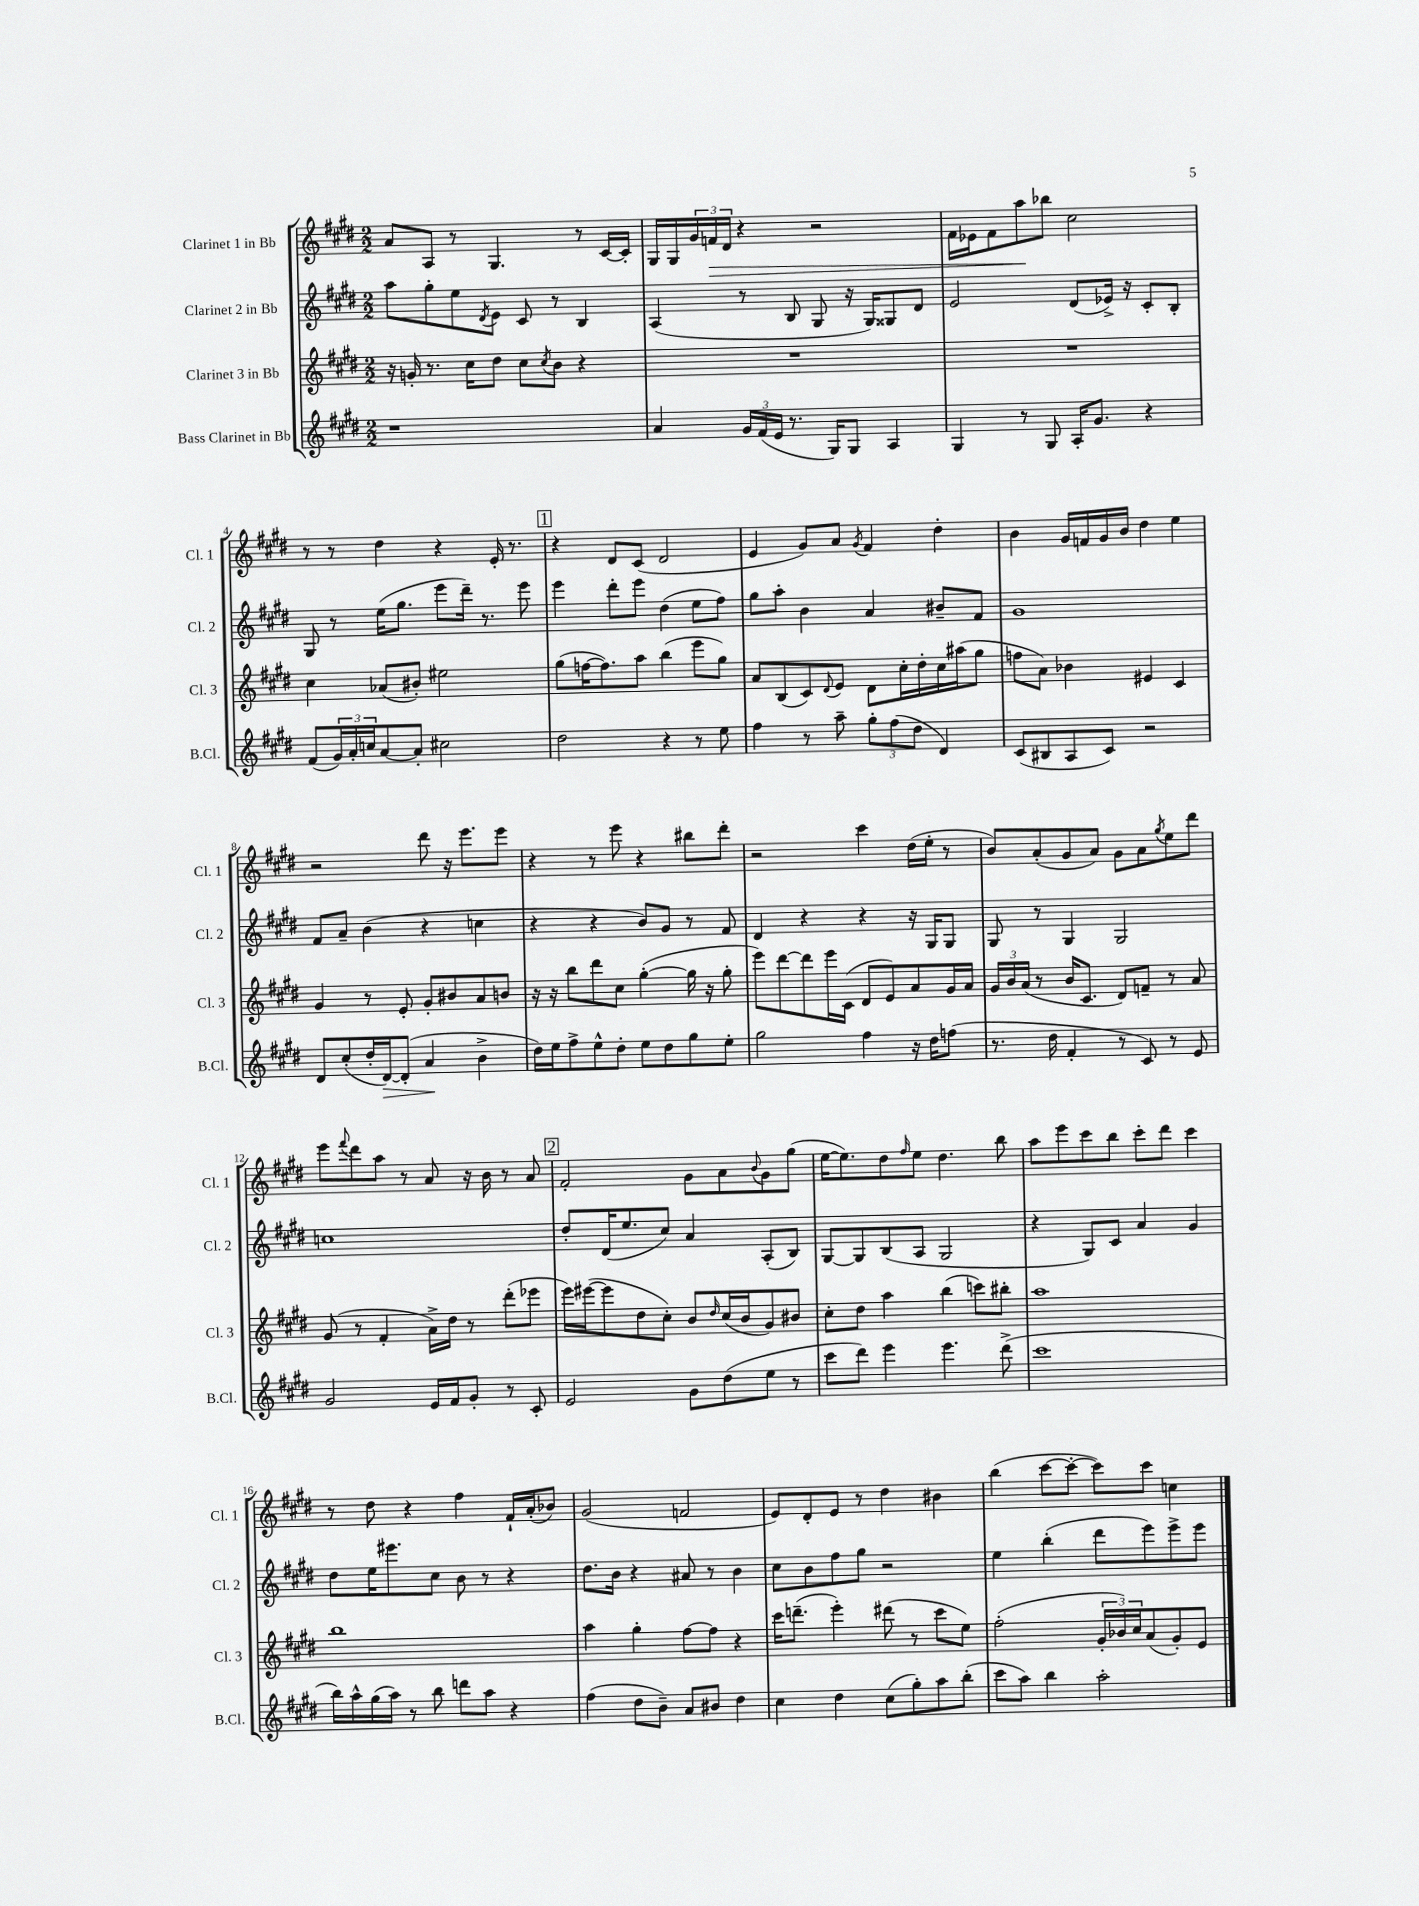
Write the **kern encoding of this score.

**kern	**kern	**kern	**kern
*staff4	*staff3	*staff2	*staff1
*clefG2	*clefG2	*clefG2	*clefG2
*k[f#c#g#d#]	*k[f#c#g#d#]	*k[f#c#g#d#]	*k[f#c#g#d#]
*M2/2	*M2/2	*M2/2	*M2/2
1r	16r	8aa	8a
.	16g'	.	.
.	8.r	8gg#'	8A
.	.	8ee	8r
.	16cc#	.	.
.	.	8qd#	.
.	8dd#	8e	4.G#
.	8cc#	8c#	.
.	8qcc#	.	.
.	8b	8r	.
.	4r	4B	8r
.	.	.	[16c#
.	.	.	16c#']
=	=	=	=
4a	1r	(4A	16G#
.	.	.	16G#
.	.	.	24g#
.	.	.	24f
.	.	.	24d#
24g#	.	8r	4r
(24f#	.	.	.
24e	.	.	.
8.r	.	8B	.
.	.	8G#	2r
16G#)	.	.	.
8G#	.	16r	.
.	.	16G#)	.
4A	.	8G##	.
.	.	8d#	.
=	=	=	=
4G#	1r	2e	16f#
.	.	.	16e-
.	.	.	8f#
8r	.	.	8aa
8G#	.	.	8bb-
16A'	.	(8d#	2cc#
8.g#	.	.	.
.	.	16e-^)	.
.	.	16r	.
4r	.	8c#'	.
.	.	8B'	.
=	=	=	=
(8f#	4cc#	8G#	8r
24g#)	.	8r	8r
24a'	.	.	.
24cc	.	.	.
[8a	(8a-	(16ee	4dd#
.	.	8.gg#	.
8a']	8b#')	.	.
2cc#	2ee#	8eee	4r
.	.	16ddd#~)	.
.	.	8.r	.
.	.	.	16e'
.	.	.	8.r
.	.	8eee	.
=	=	=	=
2dd#	(8gg#	4eee	4r
.	[16ff	.	.
.	8.ff])	.	.
.	.	8ddd#'	8d#
.	8aa	8eee	(8c#
4r	(4bb	(4dd#	2d#
8r	8eee	8ee	.
8ee	8gg#)	8ff#)	.
=	=	=	=
4ff#	8a	8gg#	4e
.	(8B	8aa'	.
8r	8c#)	4b	8g#)
.	8qqd#	.	.
8aa~	8e	.	8a
.	.	.	8qg#
12gg#'	8d#	4a	4f#
(12ff#	.	.	.
.	16cc#'	.	.
12dd#	.	.	.
.	16dd#'	.	.
4d#)	16cc#	8b#~	4dd#'
.	(16aa#	.	.
.	8gg#	8f#	.
=	=	=	=
(8c#	8ff	1g#	4b
8B#	8a)	.	.
8A	4b-	.	16g#
.	.	.	16f
8c#)	.	.	16g#
.	.	.	16b
2r	4e#	.	4dd#
.	4c#	.	4ee
=	=	=	=
8d#	4g#	8f#	2r
(8cc#'	.	8a~	.
16dd#'	8r	(4b	.
[16d#)	.	.	.
(8d#']	8e'	.	.
4a	8g#'	4r	8ddd#
.	8b#	.	16r
.	.	.	8.eee
4b^	8a	4cc	.
.	8b	.	8eee
=	=	=	=
16dd#)	16r	4r	4r
16ee	16r	.	.
8ff#^	8bb	.	.
8ee^^	8ddd#	4r	8r
8dd#'	8cc#	.	8eee
8ee	([4gg#'	8b)	4r
8dd#	.	8g#	.
8gg#	16gg#]	8r	8bb#
.	16r	.	.
8ee'	8gg#'	8f#	8ddd#'
=	=	=	=
2gg#	8eee)	4d#	2r
.	[8ddd#	.	.
.	8ddd#]	4r	.
.	16eee	.	.
.	(16c#	.	.
4ff#	8d#	4r	4ccc#
.	8e)	.	.
16r	8a	16r	(16dd#
16dd#	.	16G#	16ee'
(8ff	16g#	8G#	8r
.	16a	.	.
=	=	=	=
8.r	24g#	8G#	8b)
.	24b	.	.
.	(24a	.	.
.	8r	8r	(8a'
16dd#	.	.	.
4f#'	16b	4G#	8g#
.	8.c#	.	.
.	.	.	8a)
8r	8d#)	2G#	8g#
8c#)	8f~	.	8a
.	.	.	8qgg#
8r	8r	.	8ee
8e	8a	.	8ddd#
=	=	=	=
2g#	(8g#	1cc	8eee
.	.	.	8qqfff#
.	8r	.	8ddd#
.	4f#'	.	8aa
.	.	.	8r
16e	16a^)	.	8a
16f#	16dd#	.	.
8g#'	8r	.	16r
.	.	.	16b
8r	(8ddd#'	.	8r
8c#'	8eee-	.	8a
=	=	=	=
2e	16eee)	8dd#'	2f#'
.	([16eee#	.	.
.	8eee#]	(16d#	.
.	.	8.ee	.
.	8dd#	.	.
.	8cc#')	8cc#)	.
8g#	8b	4a	8g#
.	16qqdd#	.	.
(8dd#	(16cc#	.	8a
.	16b	.	.
.	.	.	8qqb
8ee	8g#)	(8A'	8g#
8r	8b#	8B)	(8gg#
=	=	=	=
8ccc#	8cc#'	[8G#	[16ee
.	.	.	8.ee])
8ddd#)	8dd#	8G#]	.
4eee	4aa	(8B	8dd#
.	.	.	16qqff#
.	.	8A	8ee
4.eee	(4bb	2G#	4.dd#
.	8ccc)	.	.
(8ddd#^	8bb#'	.	8bb
=	=	=	=
1ccc#	1aa	4r	8aa
.	.	.	8eee
.	.	8G#)	8ccc#
.	.	8c#	8bb
.	.	4a	8ccc#'
.	.	.	8ddd#
.	.	4g#	4ccc#
=	=	=	=
16bb)	1bb	8dd#	8r
16aa^^	.	.	.
(16gg#	.	16ee	8dd#
16aa)	.	8.eee#	.
8r	.	.	4r
8bb	.	8cc#	.
8ddd	.	8b	4ff#
8aa	.	8r	.
4r	.	4r	16f#`
.	.	.	(16a'
.	.	.	8b-)
=	=	=	=
(4ff#	4aa	8.dd#	(2g#
.	.	16b	.
8dd#	4gg#'	4r	.
8b~)	.	.	.
8a	[8ff#	8a#	2f
8b#	8ff#]	8r	.
4dd#	4r	4b	.
=	=	=	=
4cc#	16ccc#	8cc#	8e)
.	(8.ddd~	.	.
.	.	8b	8d#'
4dd#	4eee')	8ff#	8e
.	.	8gg#	8r
(8cc#	(8ddd#	2r	4dd#
8gg#')	8r	.	.
8aa	8ccc#	.	4b#
(8bb'	8ee)	.	.
=	=	=	=
8ccc#	(2ff#'	4ee	(4bb
8aa)	.	.	.
4bb	.	(4bb'	[8ccc#
.	.	.	8ccc#'_
2aa'	24g#'	8ddd#	8ccc#])
.	24b-)	.	.
.	24cc#	.	.
.	(8a	8eee)	8ccc#
.	8g#')	8eee^	4cc
.	8e	8eee	.
==	==	==	==
*-	*-	*-	*-
